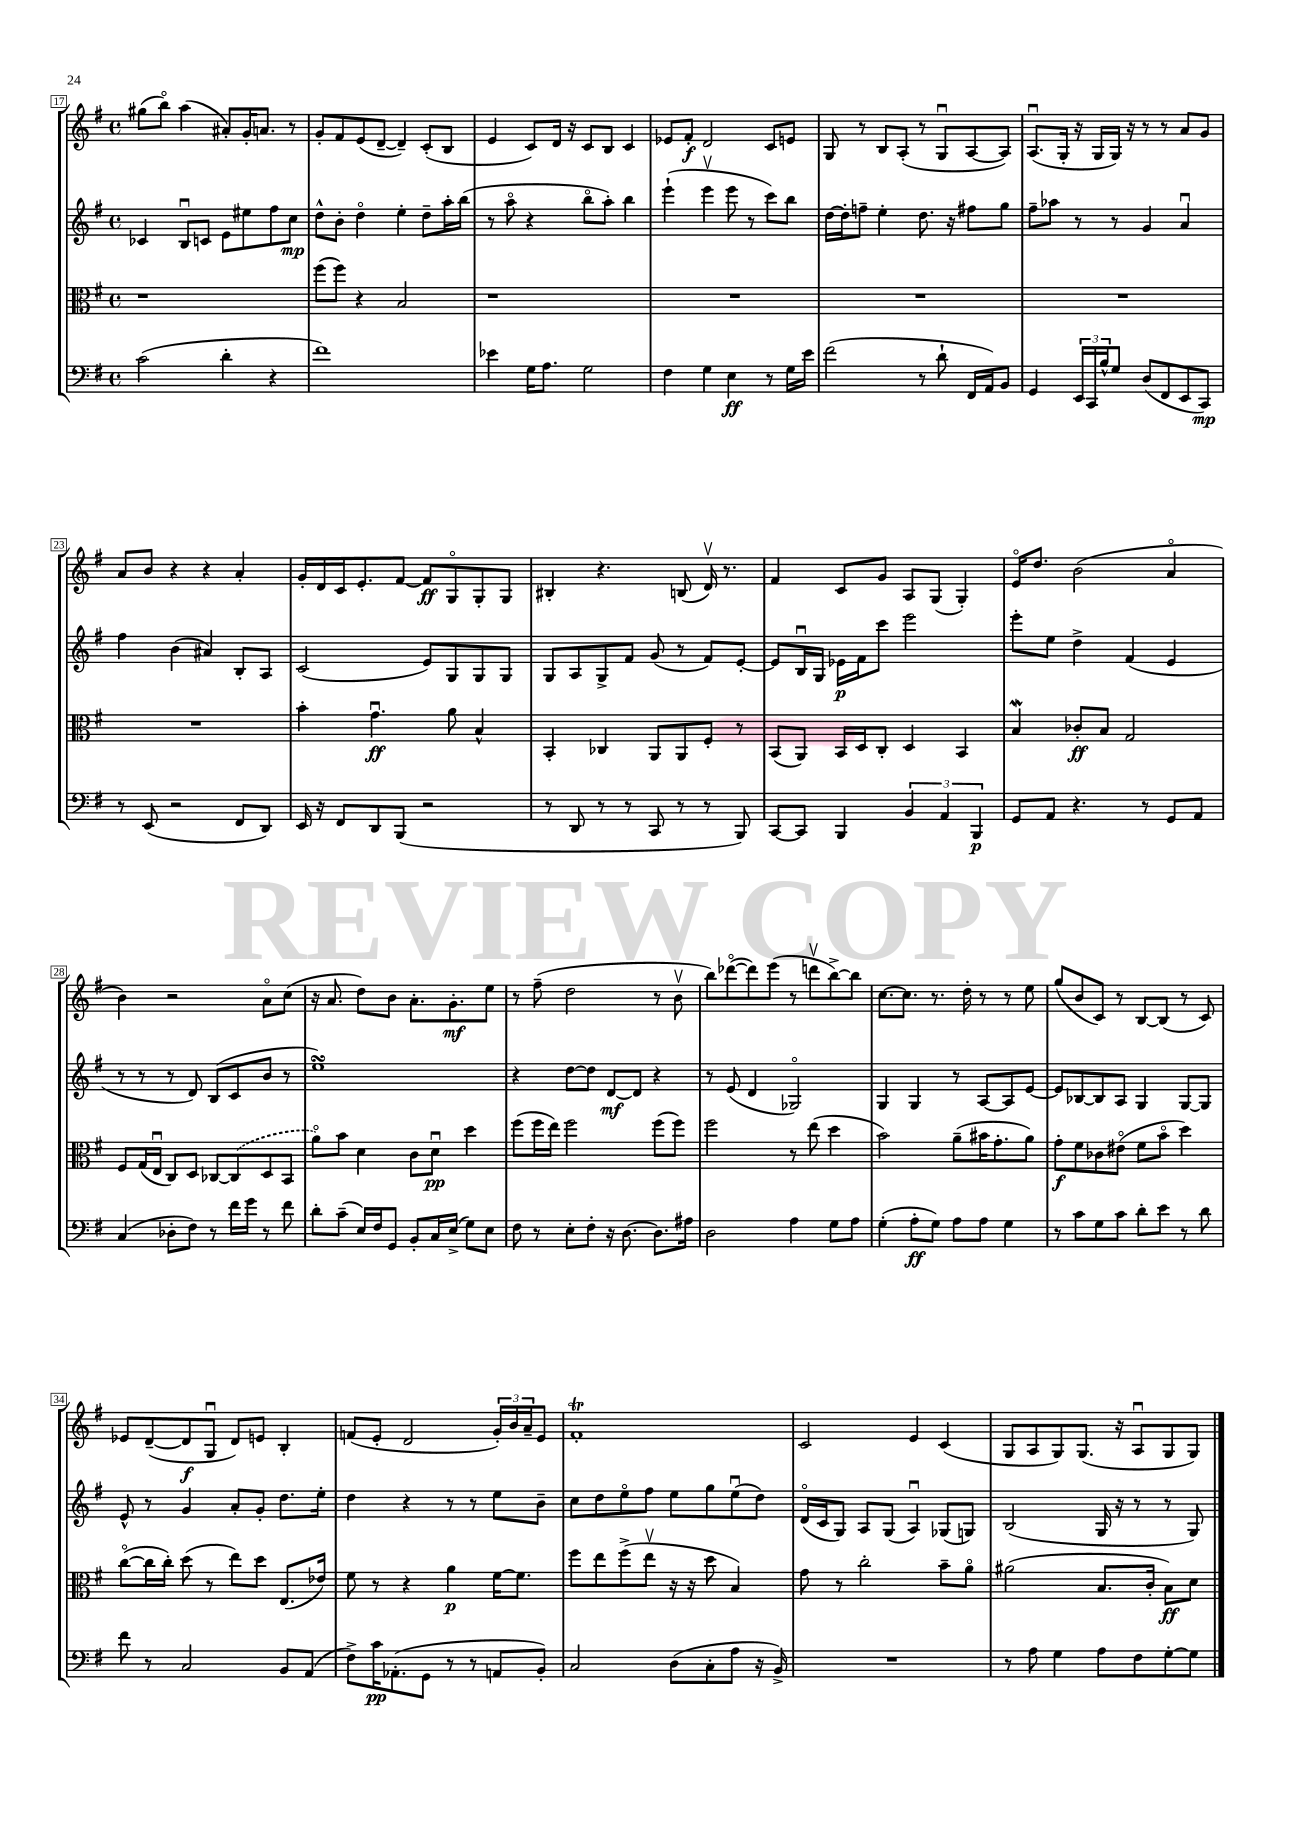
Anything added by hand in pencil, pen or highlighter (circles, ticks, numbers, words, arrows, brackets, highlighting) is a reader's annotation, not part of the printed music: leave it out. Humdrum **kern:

**kern	**dynam	**kern	**dynam	**kern	**dynam	**kern	**dynam
*part4	*part4	*part3	*part3	*part2	*part2	*part1	*part1
*staff4	*staff4	*staff3	*staff3	*staff2	*staff2	*staff1	*staff1
*clefF4	*	*clefC3	*	*clefG2	*	*clefG2	*
*k[f#]	*	*k[f#]	*	*k[f#]	*	*k[f#]	*
*M4/4	*	*M4/4	*	*M4/4	*	*M4/4	*
*met(c)	*	*met(c)	*	*met(c)	*	*met(c)	*
=17	=17	=17	=17	=17	=17	=17	=17
(2c\	.	1r	.	4c-X/	.	(8gg#X\L	.
.	.	.	.	.	.	8bb\J)	.
.	.	.	.	8Bu/L	.	(4aa\	.
.	.	.	.	8cn/J	.	.	.
4d'\	.	.	.	8e\L	.	8a#X'/L)	.
.	.	.	.	8ee#X\	.	16g'/K	.
.	.	.	.	.	.	8.an/J	.
4r	.	.	.	8ff#\	.	.	.
.	.	.	.	8cc\J	mp	8r	.
=18	=18	=18	=18	=18	=18	=18	=18
1f#)	.	(8ff#\L	.	8dd^^\L	.	8g'/L	.
.	.	8ff#\J)	.	8b'\J	.	8f#/	.
.	.	4r	.	4dd\	.	(8e/	.
.	.	.	.	.	.	[8d~/J	.
.	.	2B/	.	4ee'\	.	4d~/])	.
.	.	.	.	8dd~\L	.	(8c'/L	.
.	.	.	.	16aa'\L	.	8B/J	.
.	.	.	.	(16bb\JJ	.	.	.
=19	=19	=19	=19	=19	=19	=19	=19
4e-X\	.	1r	.	8r	.	4e/	.
.	.	.	.	8aa\	.	.	.
16G\KL	.	.	.	4r	.	8c/L)	.
8.A\J	.	.	.	.	.	.	.
.	.	.	.	.	.	16d/Jk	.
.	.	.	.	.	.	16r	.
2G\	.	.	.	8bb\L	.	8c/L	.
.	.	.	.	8aa'\J)	.	8B/J	.
.	.	.	.	4bb\	.	4c/	.
=20	=20	=20	=20	=20	=20	=20	=20
4F#\	.	1r	.	(4eee`\	.	8e-X/L	.
.	.	.	.	.	.	8f#'/J	f
4G\	.	.	.	4eeev\	.	2d/	.
4E\	ff	.	.	8eee\	.	.	.
.	.	.	.	8r	.	.	.
8r	.	.	.	8ccc\L)	.	8c/L	.
16G\LL	.	.	.	8bb\J	.	8en/J	.
16e\JJ	.	.	.	.	.	.	.
=21	=21	=21	=21	=21	=21	=21	=21
(2f#\	.	1r	.	[16dd\LL	.	8G/	.
.	.	.	.	16dd'\J]	.	.	.
.	.	.	.	8ffn~\J	.	8r	.
.	.	.	.	4ee'\	.	8B/L	.
.	.	.	.	.	.	(8A'/J	.
8r	.	.	.	8.dd\	.	8r	.
8d`\	.	.	.	.	.	8Gu/L	.
.	.	.	.	16r	.	.	.
16FF#/LL	.	.	.	8ff#X\L	.	[8A/	.
16AA/J)	.	.	.	.	.	.	.
8BB/J	.	.	.	8gg\J	.	8A/J])	.
=22	=22	=22	=22	=22	=22	=22	=22
4GG/	.	1r	.	8ff#~\L	.	(8.Au/L	.
.	.	.	.	8aa-X\J	.	.	.
.	.	.	.	.	.	16G'/Jk	.
24EE/LL	.	.	.	8r	.	16r	.
24CC/	.	.	.	.	.	.	.
.	.	.	.	.	.	16G/LL	.
24B^^/J	.	.	.	.	.	.	.
8G/J	.	.	.	8r	.	16G/JJ)	.
.	.	.	.	.	.	16r	.
(8D/L	.	.	.	4g/	.	8r	.
8FF#/	.	.	.	.	.	8r	.
8EE/	.	.	.	4au/	.	8a/L	.
8CC/J)	mp	.	.	.	.	8g/J	.
!!LO:LB:g=z
=23	=23	=23	=23	=23	=23	=23	=23
8r	.	1r	.	4ff#\	.	8a/L	.
(8EE/	.	.	.	.	.	8b/J	.
2r	.	.	.	(4b\	.	4r	.
.	.	.	.	4a#X/)	.	4r	.
8FF#/L	.	.	.	8B'/L	.	4a'/	.
8DD/J)	.	.	.	8A/J	.	.	.
=24	=24	=24	=24	=24	=24	=24	=24
16EE/	.	4b'\	.	(2c/	.	16g'/LL	.
16r	.	.	.	.	.	16d/	.
8FF#/L	.	.	.	.	.	16c/J	.
.	.	.	.	.	.	8.e'/	.
8DD/	.	4.gu\	ff	.	.	.	.
(8BBB/J	.	.	.	.	.	[8f#/J	.
2r	.	.	.	8e/L)	.	8f#/L]	ff
.	.	8a\	.	8G/	.	8G/	.
.	.	4B^^/	.	8G/	.	8G'/	.
.	.	.	.	8G/J	.	8G/J	.
=25	=25	=25	=25	=25	=25	=25	=25
8r	.	4BB'/	.	8G/L	.	4B#X'/	.
8DD/	.	.	.	8A/	.	.	.
8r	.	4C-X/	.	8G^/	.	4.r	.
8r	.	.	.	8f#/J	.	.	.
8CC/	.	8AA/L	.	(8g/	.	.	.
8r	.	8AA/	.	8r	.	(8Bn/	.
8r	.	8F#'/J	.	8f#/L)	.	16dv/)	.
.	.	.	.	.	.	8.r	.
8BBB/)	.	8r	.	[8e'/J	.	.	.
=26	=26	=26	=26	=26	=26	=26	=26
[8CC/L	.	(8BB/L	.	8e/L]	.	4f#/	.
8CC/J]	.	8AA/J)	.	16Bu/L	.	.	.
.	.	.	.	16G/JJ	.	.	.
4BBB/	.	16BB/LL	.	16e-X\LL	p	8c/L	.
.	.	16D/J	.	16f#\J	.	.	.
.	.	8C'/J	.	8ccc\J	.	8g/J	.
6BB/	.	4D/	.	2eee\	.	8A/L	.
.	.	.	.	.	.	(8G/J	.
6AA/	.	.	.	.	.	.	.
.	.	4BB/	.	.	.	4G'/)	.
6BBB/	p	.	.	.	.	.	.
=27	=27	=27	=27	=27	=27	=27	=27
8GG/L	.	4BW/	.	8eee'\L	.	16e/KL	.
.	.	.	.	.	.	8.dd/J	.
8AA/J	.	.	.	8ee\J	.	.	.
4.r	.	8c-X'/L	ff	4dd^\	.	(2b\	.
.	.	8B/J	.	.	.	.	.
.	.	2G/	.	(4f#/	.	.	.
8r	.	.	.	.	.	.	.
8GG/L	.	.	.	4e/	.	4a/	.
8AA/J	.	.	.	.	.	.	.
!!LO:LB:g=z
=28	=28	=28	=28	=28	=28	=28	=28
(4C/	.	8F#/L	.	8r	.	4b\)	.
.	.	(16G/L	.	8r	.	.	.
.	.	16Eu/JJ	.	.	.	.	.
8D-X'\L	.	8C/L)	.	8r	.	2r	.
8F#\J)	.	8D/J	.	8d/)	.	.	.
8r	.	[8C-X/L	.	(8B/L	.	.	.
16f#\LL	.	(8C-/]	.	8c/	.	.	.
16g\JJ	.	.	.	.	.	.	.
8r	.	8D/	.	8b/J	.	8a\L	.
8f#\	.	8BB/J	.	8r	.	(8cc\J	.
=29	=29	=29	=29	=29	=29	=29	=29
8d'\L	.	8a\L)	.	1eesSSS)	.	16r	.
.	.	.	.	.	.	8.a/	.
(8c~\J	.	8b\J	.	.	.	.	.
16E/LL)	.	4d\	.	.	.	8dd\L)	.
16F#/J	.	.	.	.	.	.	.
8GG/J	.	.	.	.	.	8b\J	.
8BB'/L	.	8c\L	.	.	.	8.a'\L	.
16C/L	.	8du\J	pp	.	.	.	.
(16E^/JJ	.	.	.	.	.	8.g'\	mf
8G\L)	.	4dd\	.	.	.	.	.
8E\J	.	.	.	.	.	8ee\J	.
=30	=30	=30	=30	=30	=30	=30	=30
8F#\	.	(8ff#\L	.	4r	.	8r	.
8r	.	16ff#\L	.	.	.	(8ff#~\	.
.	.	16ee\JJ)	.	.	.	.	.
8E'\L	.	2ff#\	.	[8dd\L	.	2dd\	.
8F#'\J	.	.	.	8dd\J]	.	.	.
16r	.	.	.	[8d/L	mf	.	.
[8.D\	.	.	.	.	.	.	.
.	.	.	.	8d/J]	.	.	.
8.D\L]	.	(8ff#\L	.	4r	.	8r	.
.	.	8ff#\J)	.	.	.	8bv\	.
16A#X\Jk	.	.	.	.	.	.	.
=31	=31	=31	=31	=31	=31	=31	=31
2D\	.	2ff#\	.	8r	.	8bb\L)	.
.	.	.	.	(8e/	.	([8ddd-X\	.
.	.	.	.	4d/	.	8ddd-\])	.
.	.	.	.	.	.	(8eee\J	.
4A\	.	8r	.	2G-X/)	.	8r	.
.	.	(8ee\	.	.	.	8dddnv\L	.
8G\L	.	4dd\	.	.	.	[8bb^\)	.
8A\J	.	.	.	.	.	8bb\J]	.
=32	=32	=32	=32	=32	=32	=32	=32
(4G'\	.	2b\)	.	4G/	.	[8.cc\L	.
.	.	.	.	.	.	8.cc\J]	.
8A'\L	ff	.	.	4G/	.	.	.
8G\J)	.	.	.	.	.	8.r	.
8A\L	.	(8a~\L	.	8r	.	.	.
.	.	.	.	.	.	16dd'\	.
8A\J	.	16b#X\K	.	[8A/L	.	8r	.
.	.	8.g'\	.	.	.	.	.
4G\	.	.	.	8A/]	.	8r	.
.	.	8a\J)	.	[8e/J	.	8ee\	.
=33	=33	=33	=33	=33	=33	=33	=33
8r	.	8g'\L	f	8e/L]	.	(8gg/L	.
8c\L	.	8f#\	.	[8B-X/	.	8b/	.
8G\	.	8c-X\	.	8B-/]	.	8c/J)	.
8c\J	.	(8e#X\J	.	8A/J	.	8r	.
8d'\L	.	8f#\L	.	4G/	.	[8B/L	.
8e\J	.	8b\J	.	.	.	(8B/J]	.
8r	.	4dd\)	.	[8G/L	.	8r	.
8d\	.	.	.	8G/J]	.	8c/)	.
!!LO:LB:g=z
=34	=34	=34	=34	=34	=34	=34	=34
8f#\	.	([8cc\L	.	8e^^/	.	8e-X/L	.
8r	.	16cc\L]	.	8r	.	([8d~/	.
.	.	16cc'\JJ)	.	.	.	.	.
2C/	.	(8dd\	.	4g/	.	8d/]	f
.	.	8r	.	.	.	8Gu/J	.
.	.	8ee\L)	.	8a'/L	.	8d/L)	.
.	.	8dd\J	.	8g'/J	.	8en/J	.
8BB/L	.	(8.E/L	.	8.dd\L	.	4B'/	.
(8AA/J	.	.	.	.	.	.	.
.	.	16e-X/Jk)	.	16ee'\Jk	.	.	.
=35	=35	=35	=35	=35	=35	=35	=35
8F#^\L)	.	8f#\	.	4dd\	.	(8fn/L	.
16c\K	pp	8r	.	.	.	8e'/J	.
(8.AA-X'\	.	.	.	.	.	.	.
.	.	4r	.	4r	.	2d/	.
8GG\J	.	.	.	.	.	.	.
8r	.	4a\	p	8r	.	.	.
8r	.	.	.	8r	.	.	.
8AAn/L	.	[16f#\KL	.	8ee\L	.	24g'/LL)	.
.	.	.	.	.	.	24b/	.
.	.	8.f#\J]	.	.	.	.	.
.	.	.	.	.	.	24a~/J	.
8BB'/J)	.	.	.	8b~\J	.	8e/J	.
=36	=36	=36	=36	=36	=36	=36	=36
2C/	.	8ff#\L	.	8cc\L	.	1f#t'	.
.	.	8ee\	.	8dd\	.	.	.
.	.	(8ff#^\	.	8ee\	.	.	.
.	.	8eev\J	.	8ff#\J	.	.	.
(8D\L	.	16r	.	8ee\L	.	.	.
.	.	16r	.	.	.	.	.
8C'\	.	8dd\	.	8gg\	.	.	.
8A\J	.	4B/)	.	(8eeu\	.	.	.
16r	.	.	.	8dd\J)	.	.	.
16BB^/)	.	.	.	.	.	.	.
=37	=37	=37	=37	=37	=37	=37	=37
1r	.	8g\	.	(16d/LL	.	2c/	.
.	.	.	.	16c/J	.	.	.
.	.	8r	.	8G/J)	.	.	.
.	.	2cc'\	.	8A/L	.	.	.
.	.	.	.	(8G/J	.	.	.
.	.	.	.	4Au/)	.	4e/	.
.	.	8b~\L	.	(8G-X/L	.	(4c/	.
.	.	8a\J	.	8Gn/J)	.	.	.
=38	=38	=38	=38	=38	=38	=38	=38
8r	.	(2a#X\	.	(2B/	.	8G/L	.
8A\	.	.	.	.	.	8A/	.
4G\	.	.	.	.	.	8G/)	.
.	.	.	.	.	.	(8.G/J	.
8A\L	.	8.B/L	.	16G/	.	.	.
.	.	.	.	16r	.	16r	.
8F#\	.	.	.	8r	.	8Au/L	.
.	.	16c'/Jk	.	.	.	.	.
[8G'\	.	8B\L)	ff	8r	.	8G/	.
8G\J]	.	8d\J	.	8G/)	.	8G/J)	.
==	==	==	==	==	==	==	==
*-	*-	*-	*-	*-	*-	*-	*-
